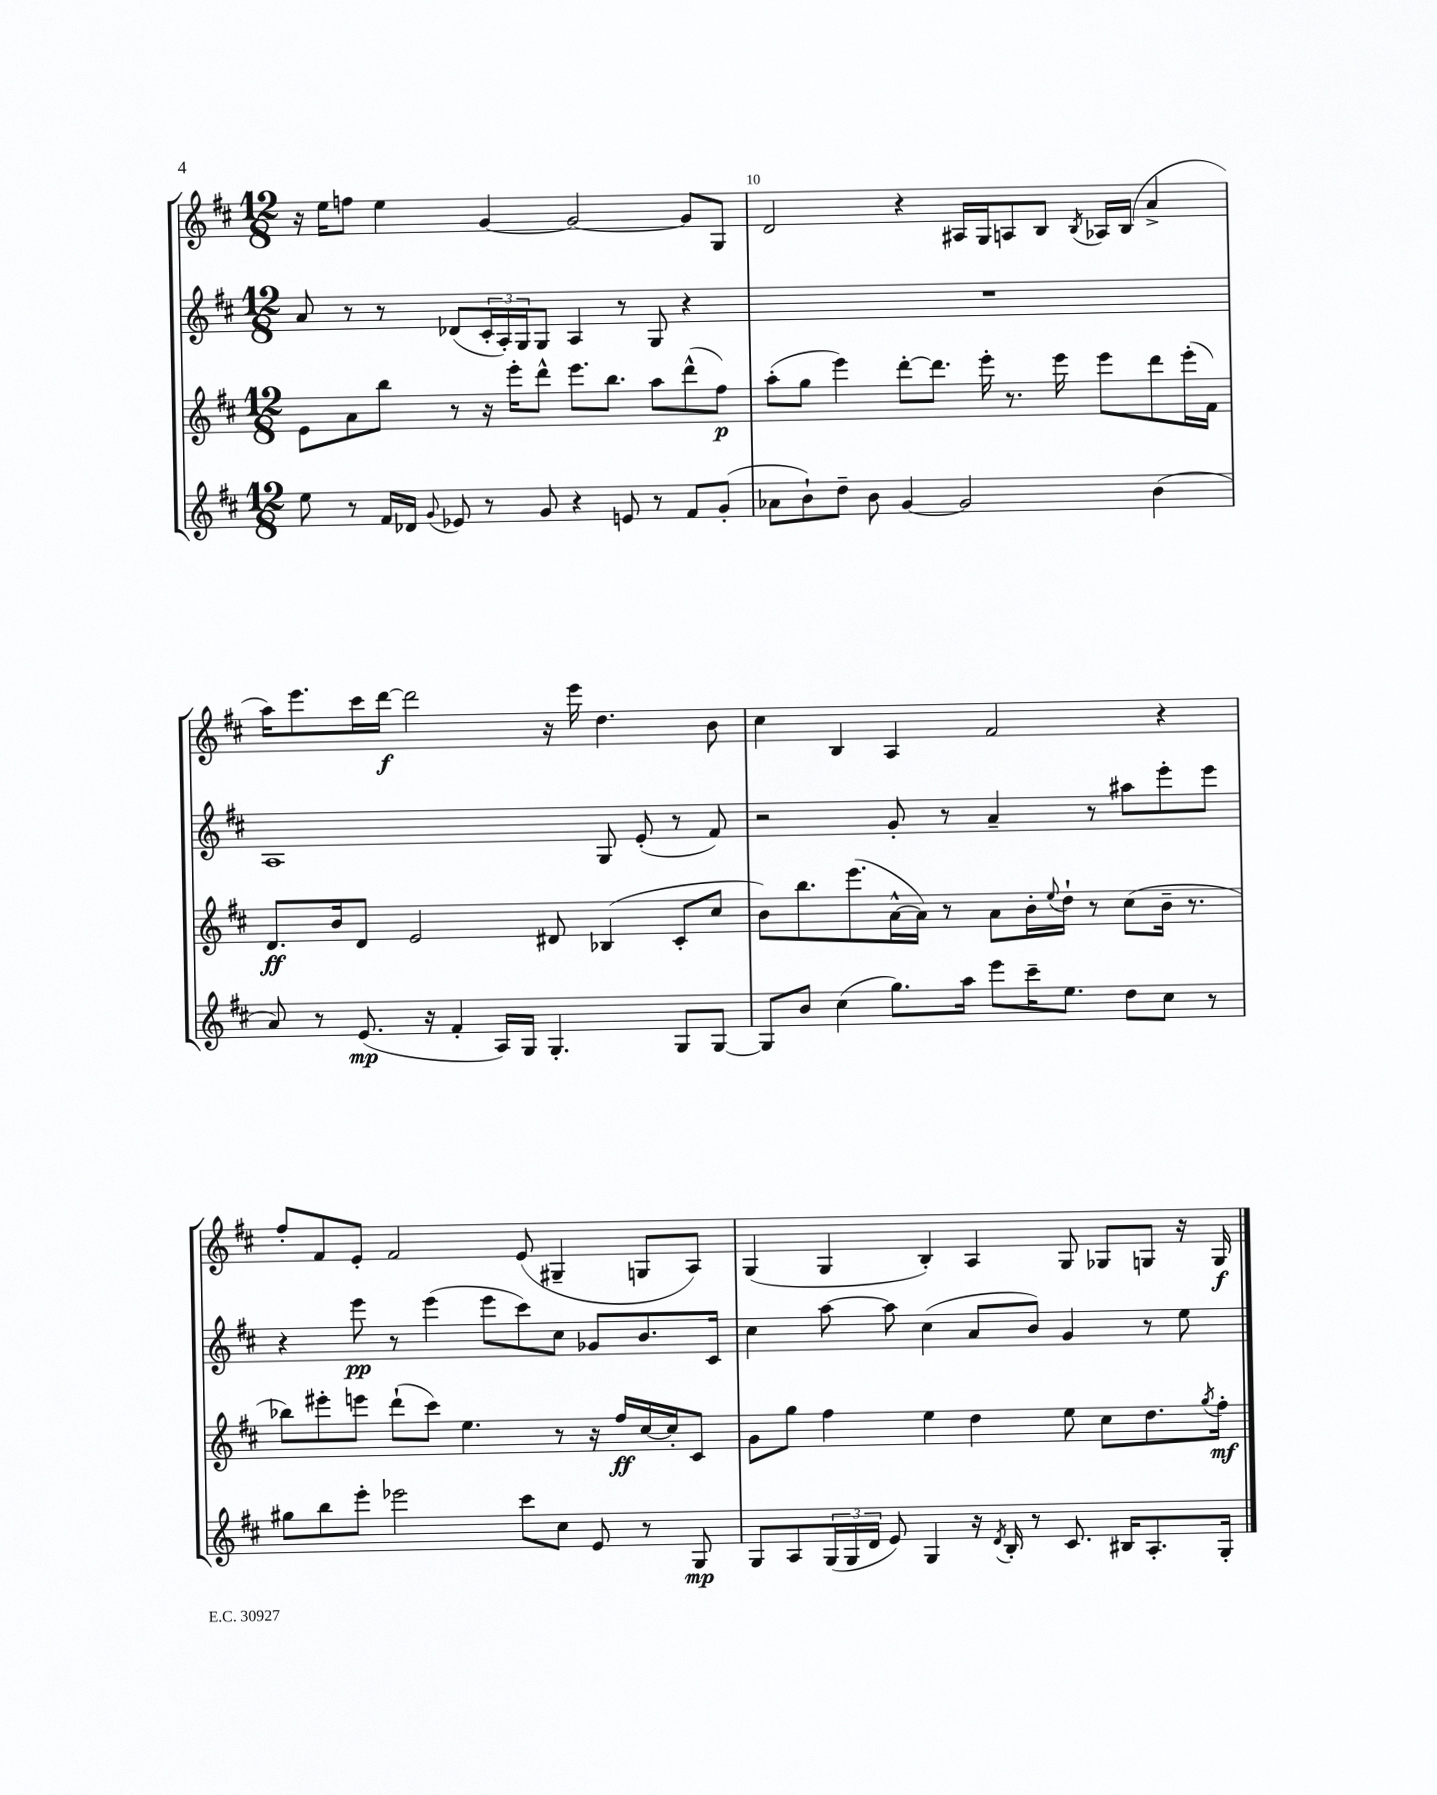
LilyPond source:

<<
\new StaffGroup <<
\new Staff = "s0" {
    \clef treble \key d \major \numericTimeSignature \time 12/8
    r16 e''16 f''8 e''4 g'4~ g'2~ g'8 g8 |
    d'2 r4 ais16 g16 a8 b8 \acciaccatura { b8 } aes16 b16( a'4-> |
    a''16) e'''8. cis'''16 d'''16~\f d'''2 r16 e'''16 d''4. b'8 |
    cis''4 b4 a4 fis'2 r4 |
    fis''8-. fis'8 e'8-. fis'2 e'8( gis4-- g8 a8) |
    g4( g4 b4-.) a4 g8 ges8 g8 r16 g16\f \bar "|." |
}
\new Staff = "s1" {
    \clef treble \key d \major \numericTimeSignature \time 12/8
    a'8 r8 r8 des'8( \tuplet 3/2 { cis'16-. a16-.) g16 } g8 a4 r8 g8 r4 |
    R1. |
    a1 g8 e'8-.( r8 fis'8) |
    r2 g'8-. r8 a'4-- r8 ais''8 e'''8-. e'''8 |
    r4 e'''8\pp r8 e'''4( e'''8 cis'''8) cis''8 ges'8 b'8. cis'16 |
    cis''4 a''8~ a''8 cis''4( a'8 b'8) g'4 r8 e''8 \bar "|." |
}
\new Staff = "s2" {
    \clef treble \key d \major \numericTimeSignature \time 12/8
    e'8 a'8 b''8 r8 r16 e'''16-. d'''8-^ e'''8. b''8. a''8 d'''8-^( fis''8\p) |
    a''8-.( g''8 e'''4) d'''8~-. d'''8. e'''16-. r8. e'''16 e'''8 d'''8 e'''16-.( fis'16) |
    d'8.\ff b'16 d'8 e'2 dis'8 bes4( cis'8-. cis''8 |
    b'8) b''8. e'''8.( a'16~-^ a'16) r8 a'8 b'16-. \appoggiatura { e''8 } d''16-! r8 cis''8( b'16-- r8. |
    bes''8) eis'''8-. e'''8 d'''8-!( cis'''8) e''4. r8 r16 fis''16\ff cis''16~ cis''16-. cis'8 |
    g'8 g''8 fis''4 e''4 d''4 e''8 cis''8 d''8. \acciaccatura { g''8 } fis''16-.\mf \bar "|." |
}
\new Staff = "s3" {
    \clef treble \key d \major \numericTimeSignature \time 12/8
    e''8 r8 fis'16 des'16 \appoggiatura { g'8 } ees'8 r8 g'8 r4 e'8 r8 fis'8 g'8-.( |
    aes'8 b'8-!) d''8-- b'8 g'4~ g'2 b'4( |
    a'8) r8 e'8.\mp( r16 fis'4-. a16) g16 g4.-. g8 g8~ |
    g8 b'8 cis''4( g''8.) a''16 e'''8 cis'''16-- e''8. d''8 cis''8 r8 |
    gis''8 b''8 e'''8-. ees'''2 cis'''8 cis''8 e'8 r8 g8\mp |
    g8 a8 \tuplet 3/2 { g16( g16 d'16 } e'8) g4 r16 \acciaccatura { d'8 } b16-. r8 cis'8. bis16 a8.-. g16-. \bar "|." |
}
>>
>>
\layout { \context { \Score currentBarNumber = #9 \override BarNumber.break-visibility = ##(#f #t #t) barNumberVisibility = #(every-nth-bar-number-visible 5) } }
